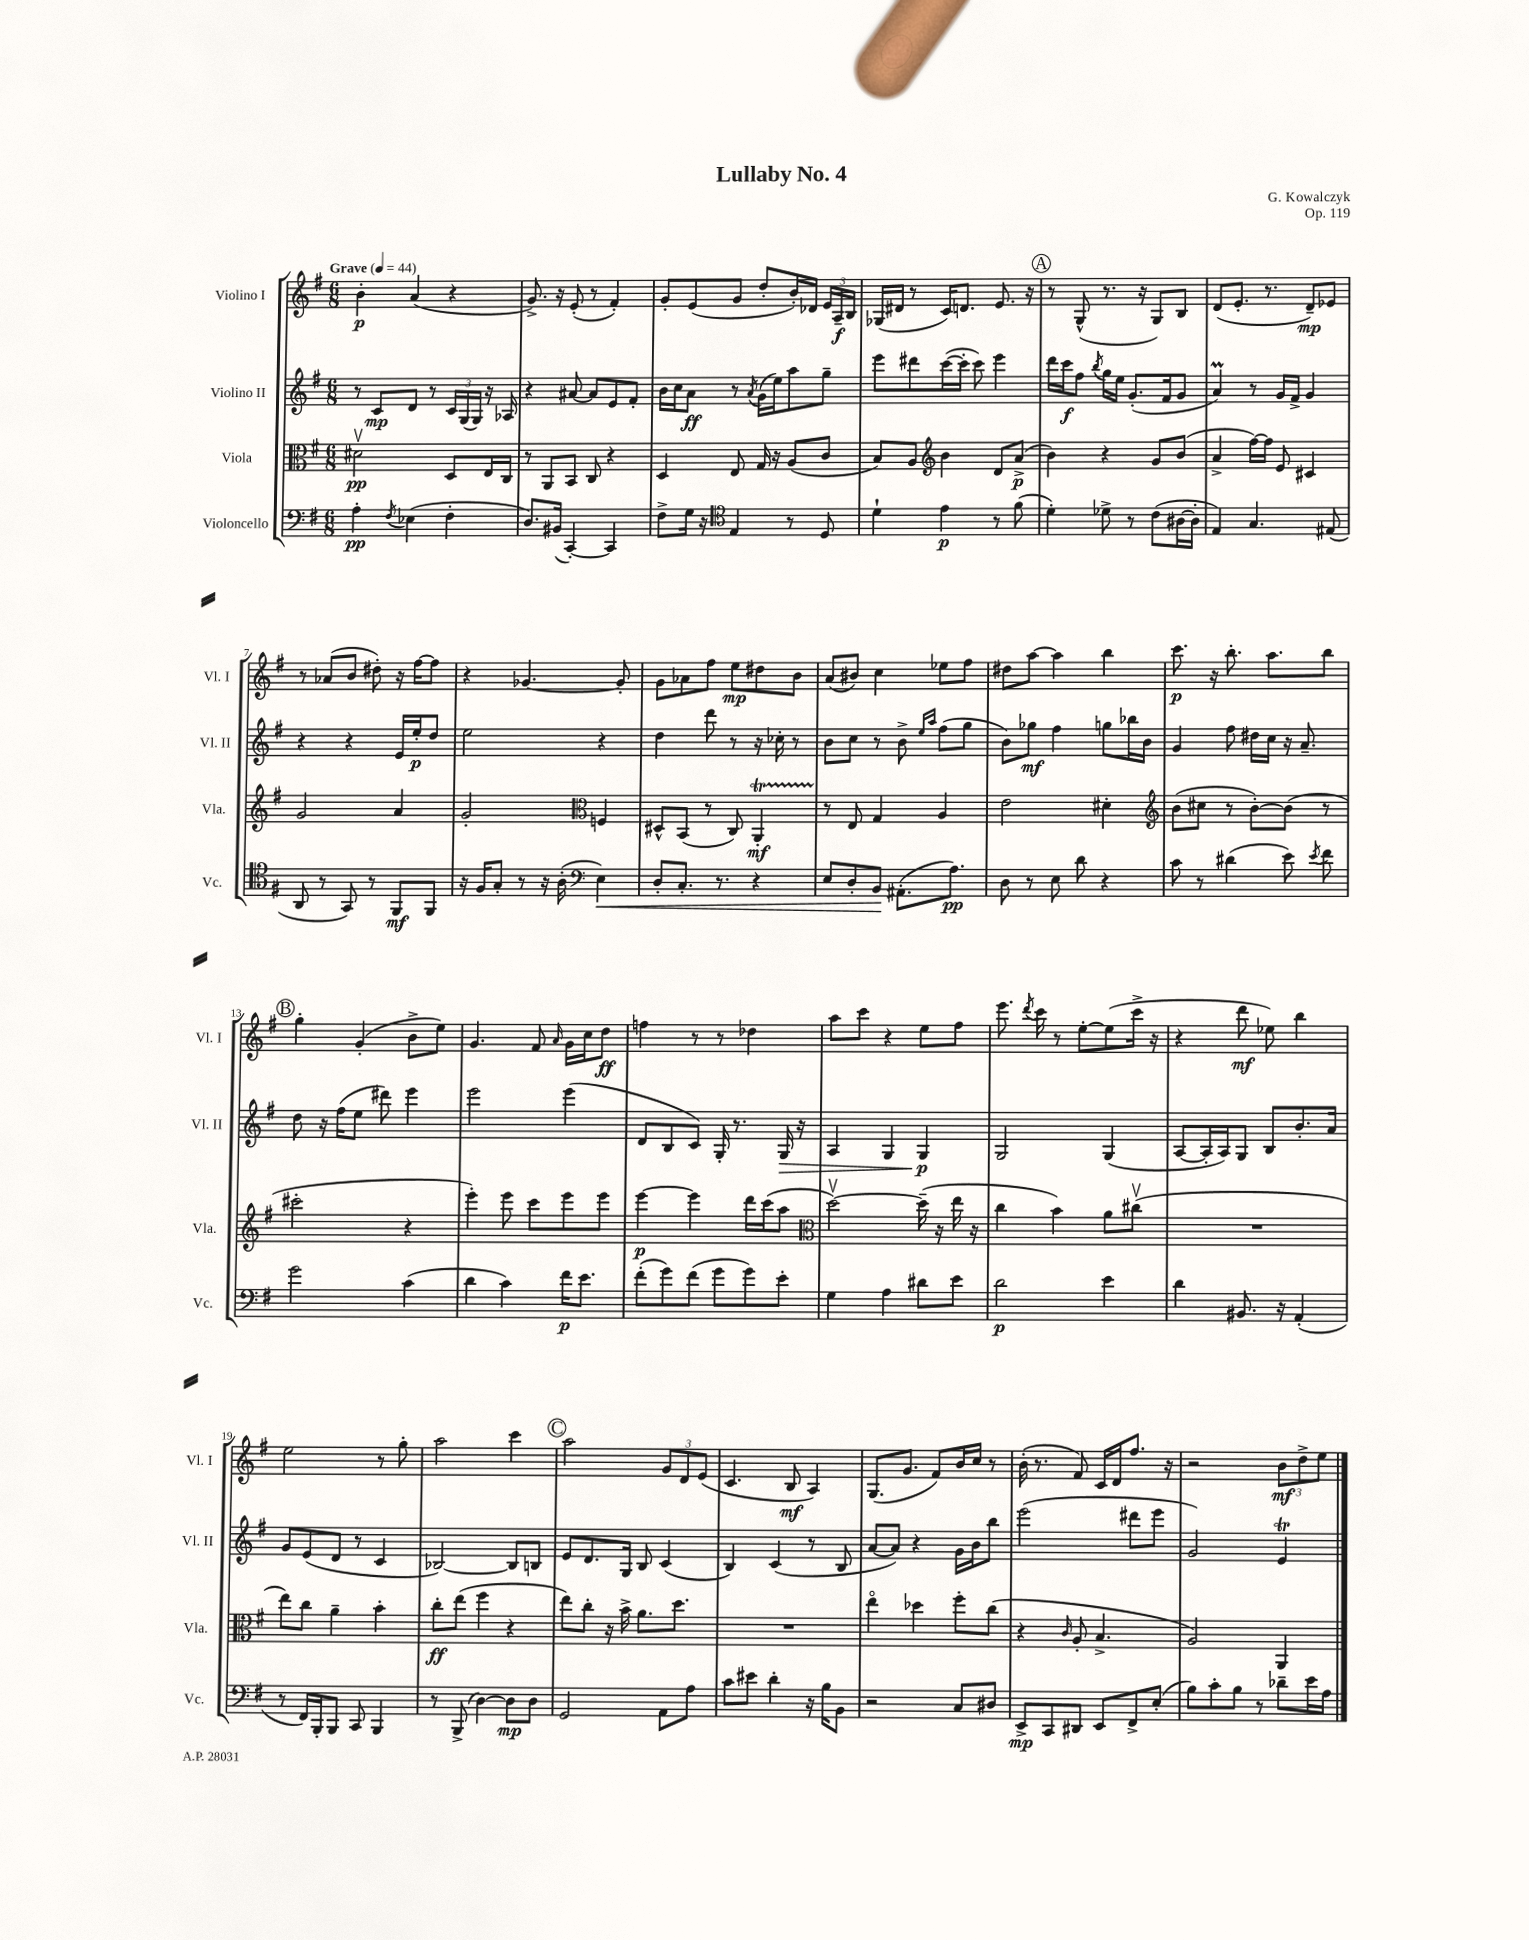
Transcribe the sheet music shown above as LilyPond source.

\header { title = "Lullaby No. 4" composer = "G. Kowalczyk" opus = "Op. 119" }
<<
\new StaffGroup <<
\new Staff = "s0" \with { instrumentName = "Violino I" shortInstrumentName = "Vl. I" } {
    \clef treble \key g \major \numericTimeSignature \time 6/8 \tempo "Grave" 4 = 44
    \autoBeamOff b'4-.\p a'4( r4 |
    g'8.->) r16 e'8-.( r8 fis'4-.) |
    g'8[-. e'8( g'8] d''8[-. b'16-.) des'16] \tuplet 3/2 { e'16[ a16--\f b16] } |
    ges16[( dis'16] r8 c'16[) d'8.] e'8. r16 |
    \mark \markup { \circle "A" } r8 g8-^( r8. r16 g8[) b8] |
    d'8[( e'8.]-. r8. d'8[--\mp) ees'8] |
    r8 aes'8[( b'8] dis''8-.) r16 fis''16[~ fis''8] |
    r4 ges'4.~ ges'8-. |
    g'8[ aes'8 fis''8] e''8[\mp dis''8 b'8] |
    a'8[( bis'8]) c''4 ees''8[ fis''8] |
    dis''8[ a''8]~ a''4 b''4 |
    c'''8.\p r16 b''8.-. a''8.[ b''8] |
    \mark \markup { \circle "B" } g''4-. g'4-.( b'8[-> e''8]) |
    g'4. fis'8 \grace { a'16 } g'16[ c''16 d''8]\ff |
    f''4 r8 r8 des''4 |
    a''8[ c'''8] r4 e''8[ fis''8] |
    e'''8. \acciaccatura { d'''8 } c'''16 r8 e''8[~-. e''8( c'''16]-> r16 |
    r4 d'''8\mf ees''8) b''4 |
    e''2 r8 g''8-. |
    a''2 c'''4 |
    \mark \markup { \circle "C" } a''2 \tuplet 3/2 { g'8[ d'8 e'8]( } |
    c'4. b8\mf a4) |
    g8.[( g'8.] fis'8[) b'16 c''16] r8 |
    b'16-.( r8. fis'8) c'16[ d'16 fis''8.] r16 |
    r2 \tuplet 3/2 { b'8[\mf d''8-> e''8] } \bar "|." |
}
\new Staff = "s1" \with { instrumentName = "Violino II" shortInstrumentName = "Vl. II" } {
    \clef treble \key g \major \numericTimeSignature \time 6/8
    \autoBeamOff r8 c'8[\mp d'8] r8 \tuplet 3/2 { c'16[ g16( g16]) } r16 aes16 |
    r4 ais'8~ ais'8[ e'8 fis'8]-. |
    b'16[ c''16 a'8]\ff r8 \acciaccatura { a'8 } g'16[( e''16) a''8 g''8]-- |
    e'''8[ dis'''8 c'''16~( c'''16]-. c'''8) e'''4 |
    \mark \markup { \circle "A" } d'''16[ c'''16\f fis''8] \acciaccatura { b''8 } g''16[ e''16] g'8.[-.( fis'16 g'8] |
    a'4\prall) r8 g'16[ fis'16]-> g'4 |
    r4 r4 e'16[ e''16-.\p d''8] |
    e''2 r4 |
    d''4 d'''8 r8 r16 ces''16-. r8 |
    b'8[ c''8] r8 b'8-> \grace { e''16[ a''16] } fis''8[( g''8] |
    b'8[) ges''8]\mf fis''4 g''8[ bes''16 b'16] |
    g'4 fis''8 dis''16[ c''16] r16 a'8.-- |
    \mark \markup { \circle "B" } d''8 r16 fis''16[( e''8] dis'''8) e'''4 |
    e'''2 e'''4( |
    d'8[ b8 c'8]) g16-. r8. g16\> r16 |
    a4 g4 g4\p\! |
    g2 g4( |
    a8[~ a16-. a16) g8] b8[ b'8.-. a'16] |
    g'8[ e'8( d'8] r8 c'4 |
    bes2~) bes8[ b8] |
    \mark \markup { \circle "C" } e'8[ d'8. g16] b8 c'4( |
    b4) c'4( r8 b8 |
    a'8[~ a'8]) r4 g'16[ b'16 b''8] |
    e'''2( dis'''8[ e'''8] |
    g'2) e'4\trill \bar "|." |
}
\new Staff = "s2" \with { instrumentName = "Viola" shortInstrumentName = "Vla." } {
    \clef alto \key g \major \numericTimeSignature \time 6/8
    \autoBeamOff dis'2\upbow\pp d8[ e16 c16] |
    r8 a,8[ b,8] c8 r4 |
    d4 e8 g16 r16 a8[( c'8] |
    b8[) a8] \clef treble b'4 d'8[ a'8]->\p( |
    \mark \markup { \circle "A" } b'4) r4 g'8[ b'8]( |
    a'4-> fis''16[~) fis''16] e'8 cis'4 |
    g'2 a'4 |
    g'2-. \clef alto f4 |
    dis8[-^ b,8]( r8 c8) a,4-.\startTrillSpan\mf |
    r8\stopTrillSpan e8 g4 a4 |
    e'2 dis'4-. |
    \clef treble b'8[( cis''8] r8 b'8[~-.) b'8]( r8 |
    \mark \markup { \circle "B" } cis'''2-. r4 |
    e'''4-.) e'''8 c'''8[ e'''8 e'''8] |
    e'''4~\p e'''4 d'''16[ c'''16( a''8] |
    \clef alto d''2~\upbow) d''16--( r16 e''16 r16 |
    c''4 b'4) a'8[ cis''8]\upbow( |
    R2. |
    e''8[) c''8] a'4-- b'4-. |
    c''8[-.\ff e''8]( fis''4 r4 |
    \mark \markup { \circle "C" } e''8[) c''8]-. r16 b'16-> a'8.[ d''8.] |
    R2. |
    e''4\flageolet des''4 fis''8[-. c''8]( |
    r4 \grace { c'16 } a8-. b4.-> |
    a2) a,4 \bar "|." |
}
\new Staff = "s3" \with { instrumentName = "Violoncello" shortInstrumentName = "Vc." } {
    \clef bass \key g \major \numericTimeSignature \time 6/8
    \autoBeamOff a4-.\pp \acciaccatura { fis8 } ees4( fis4-. |
    d8.[) bis,16]( c,4~-.) c,4 |
    fis8[-> g16] r16 \clef tenor e4 r8 d8 |
    d'4-! e'4\p r8 fis'8( |
    \mark \markup { \circle "A" } d'4-.) des'8-> r8 c'8[( ais16~ ais16]-. |
    e4) g4. eis8( |
    a,8 r8 g,8) r8 fis,8[\mf fis,8] |
    r16 fis16[ g8]-. r8 r16 a16-.( \clef bass e4\<) |
    d8[-. c8.]-. r8. r4 |
    e8[ d8-. b,8]\! ais,8.[-.( a8.]\pp) |
    d8 r8 e8 d'8 r4 |
    c'8 r8 dis'4( e'8) \acciaccatura { e'8 } fis'8 |
    \mark \markup { \circle "B" } g'2 c'4( |
    d'4 c'4) fis'16[\p e'8.] |
    fis'8[-.( g'8) fis'8]( g'8[ g'8) e'8]-. |
    g4 a4 dis'8[ e'8] |
    d'2\p e'4 |
    d'4 bis,8. r16 a,4-.( |
    r8 fis,16[) b,,16-. b,,8] c,8 b,,4 |
    r8 b,,8->( d4~) d8[\mp d8] |
    \mark \markup { \circle "C" } g,2 a,8[ a8] |
    c'8[ eis'8] d'4-. r16 b16[ b,8] |
    r2 c8[ dis8] |
    e,8[->\mp c,8 dis,8] e,8[ fis,8-> e8]-.( |
    b8[) c'8-. b8] r8 des'8[-- e'16 a16] \bar "|." |
}
>>
>>
